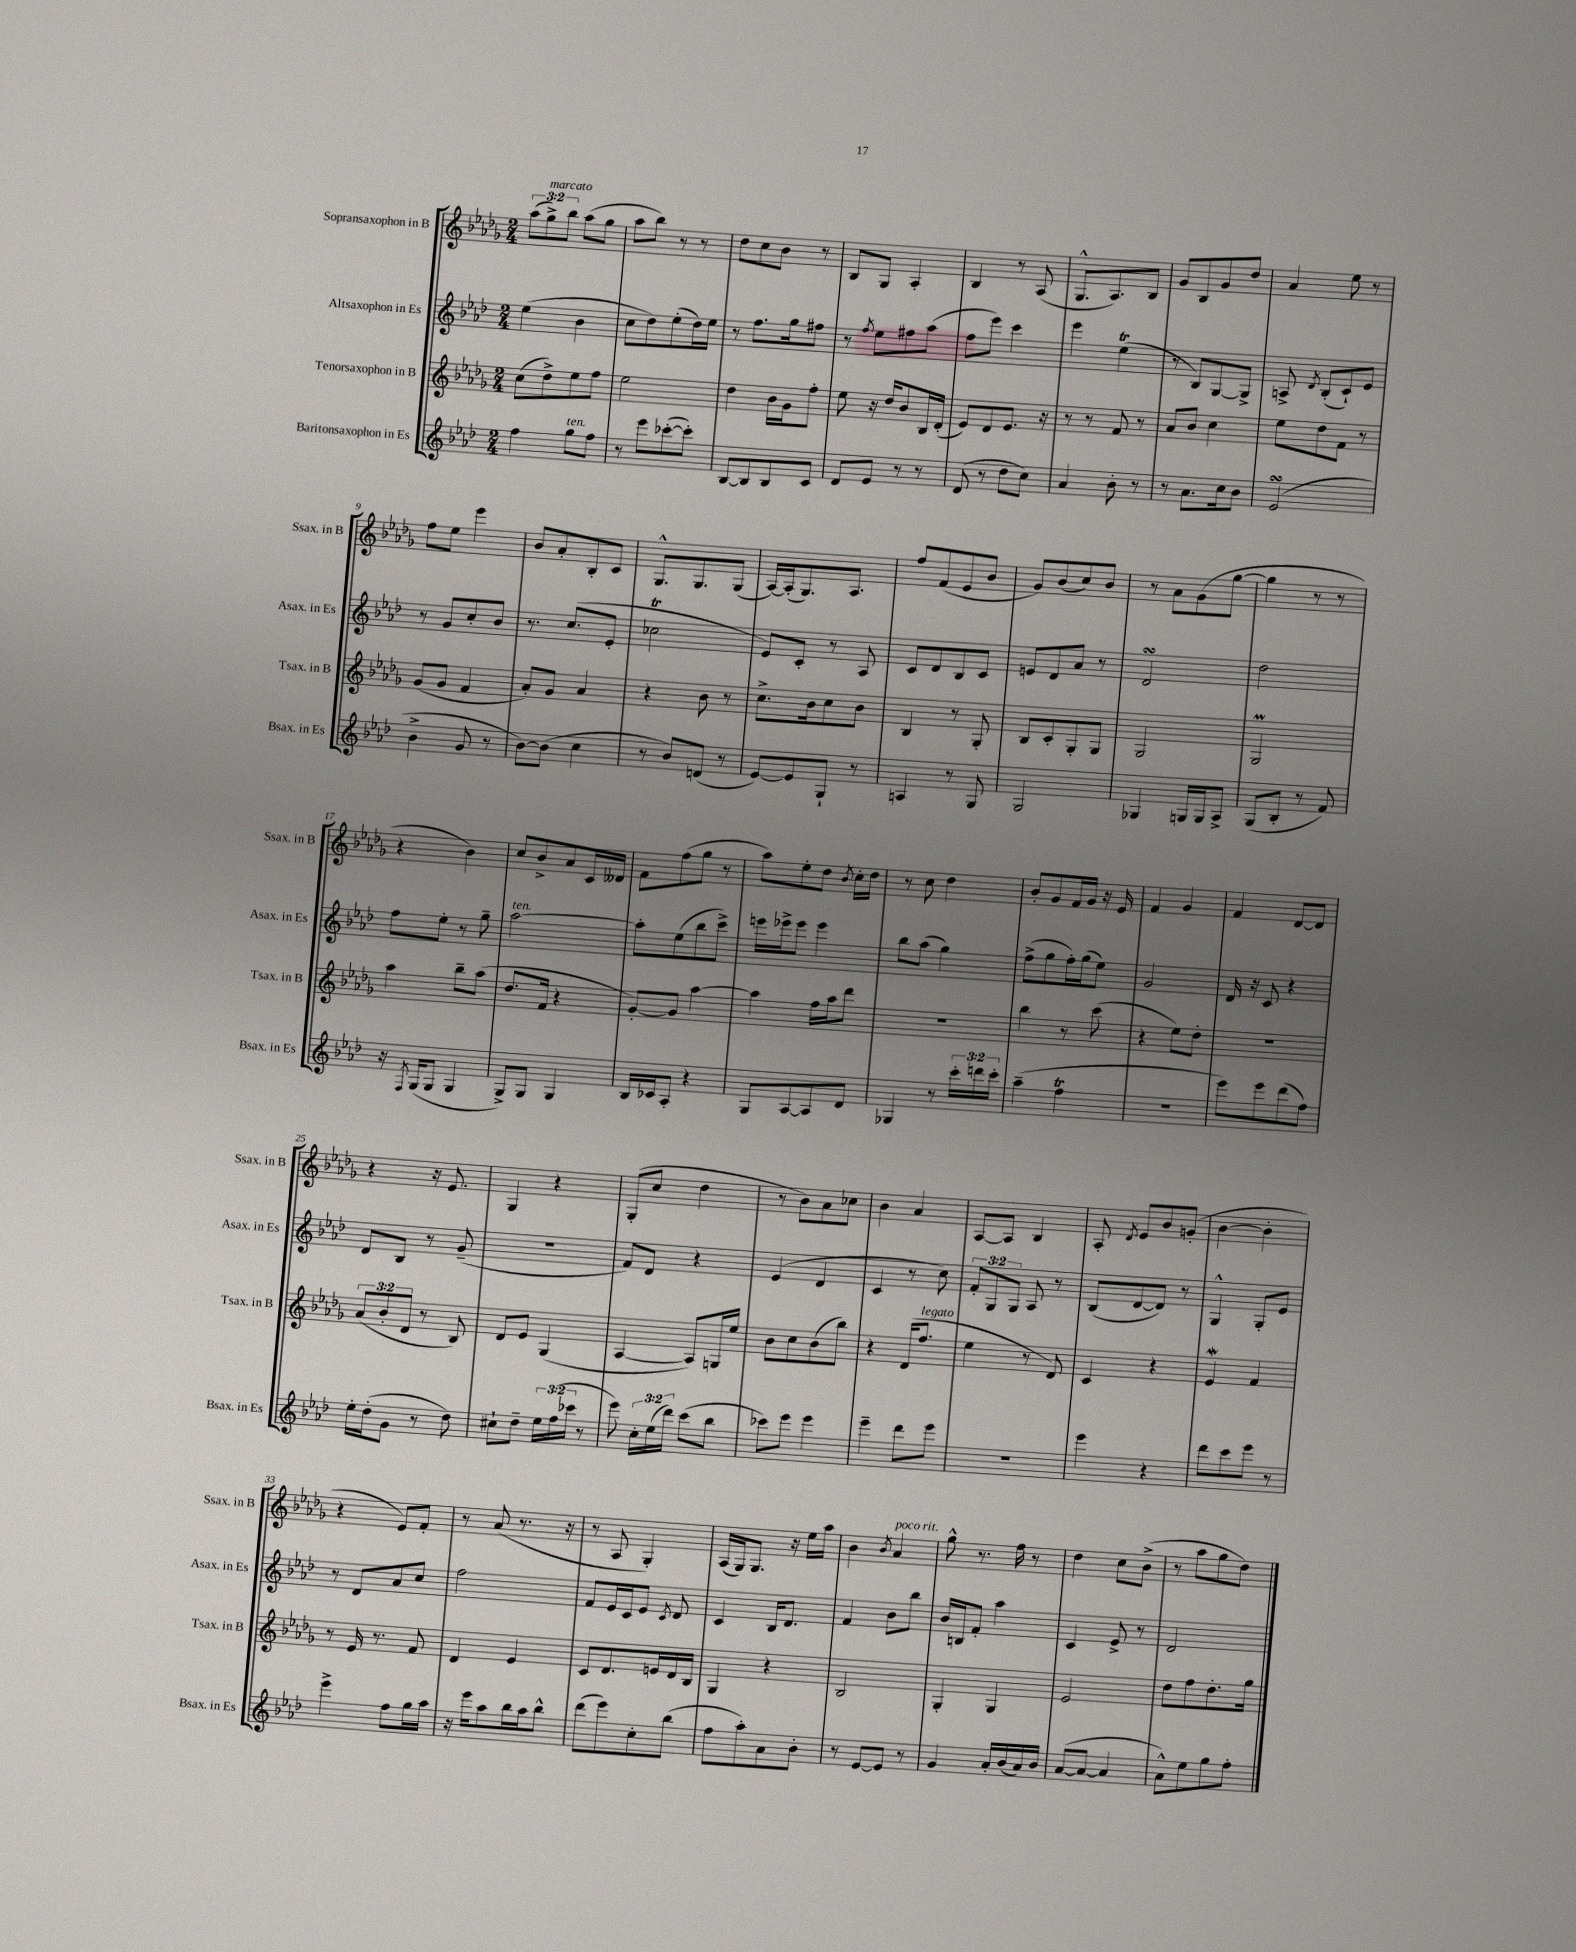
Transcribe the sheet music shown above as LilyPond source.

<<
\new StaffGroup <<
\new Staff = "s0" \with { instrumentName = "Sopransaxophon in B" shortInstrumentName = "Ssax. in B" } {
    \clef treble \key des \major \numericTimeSignature \time 2/4 \override Staff.TupletNumber.text = #tuplet-number::calc-fraction-text
    \autoBeamOff \tuplet 3/2 { aes''8[( ges''8->^\markup { \italic "marcato" }) bes''8] } aes''8[( ges''8] |
    aes''8[ bes''8]) r8 r8 |
    des''8[ c''8 bes'8] r8 |
    bes8[ ges8] aes4-. |
    bes4 r8 aes8( |
    ges8.[-^ aes8.) bes8] |
    ges'8[ bes8 ges'8 des''8] |
    aes'4 ees''8 r8 |
    f''8[ ees''8] ees'''4 |
    bes'8[ aes'8-. bes8-. c'8] |
    ges8.[-^ ges8. ges8]( |
    aes16[~) aes16-.( ges8.) aes8.] |
    f''8[ f'8( ees'8 bes'8] |
    ges'8[) bes'8( c''8) bes'8] |
    r8 aes'8[ ges'8( ges''8]~ |
    ges''4 r8 r8 |
    r4 bes'4) |
    c''8[ bes'8-> aes'8 c'16 deses'16] |
    f'8[ f''8( ges''8] r8 |
    aes''8[) ees''8-. des''8] \acciaccatura { bes'8 } c''16[-. des''16] |
    r8 c''8 des''4 |
    bes'8[-. ges'8 f'16 ges'16] r16 ees'16 |
    f'4 ges'4 |
    f'4 des'8[~ des'8] |
    r4 r16 ees'8. |
    ges4 r4 |
    ges8[-.( c''8] des''4 |
    r8 bes'8[) aes'8 ces''8] |
    bes'4 aes'4 |
    aes8[~ aes8] bes4 |
    aes8-. \acciaccatura { des'8 } ees'8[ bes'8 g'8]-.( |
    bes'4~ bes'4-. |
    r4 ees'8[) f'8]-. |
    r8 aes'8( r8. r16 |
    r8 aes8 ges4-.) |
    aes16[( ges16) ges8.] r16 ees''16[ aes''16] |
    bes'4 \acciaccatura { bes'8 } aes'4^\markup { \italic "poco rit." } |
    ges''8-^ r8. f''16 r8 |
    des''4 c''8[ bes'8]->( |
    r8 aes''8[ ges''8 des''8]) \bar "|." |
}
\new Staff = "s1" \with { instrumentName = "Altsaxophon in Es" shortInstrumentName = "Asax. in Es" } {
    \clef treble \key aes \major \numericTimeSignature \time 2/4 \override Staff.TupletNumber.text = #tuplet-number::calc-fraction-text
    \autoBeamOff ees''4( bes'4 |
    c''8[ des''8) ees''8-.( des''16) ees''16] |
    r8 f''8.[ g''16 fis''8] |
    r8 \acciaccatura { f''8 } ees''8[ fis''8 aes''8]( |
    f''8[ ees'''8]) c'''4 |
    ees'''4 ees''4\trill( |
    r8 bes8[) g8~ g8]-> |
    a8-> \acciaccatura { des'8 } bes8[-.( c'8-!) ees'8] |
    r8 g'8[ c''8-. bes'8] |
    r8. c''8.[( ees'8]-. |
    ces''2\trill |
    ees'8[) c'8]-. r8 aes8 |
    c'8[ des'8 bes8 c'8] |
    e'8[ des'8 aes'8] r8 |
    des'2\turn |
    des''2 |
    f''8[ ees''8]-. r8 g''8-- |
    aes''2~^\markup { \italic "ten." } |
    aes''8[-. ees''8( bes''8 c'''8]->) |
    e'''16[ ees'''16-> ees'''8] ees'''4 |
    bes''8[ aes''8]( g''4) |
    f''8[->( g''8 f''16-.) g''16( ees''8]) |
    g'2 |
    des'16 r16 c'8 r4 |
    des'8[ bes8] r8 g'8--( |
    r2 |
    f'8[) des'8] r4 |
    ees'4( des'4 |
    c'4 r8 c''8) |
    \tuplet 3/2 { f'8[-. g8 g8] } aes8 r8 |
    bes8[( des'8~ des'8]) r8 |
    g4-^ g8[-. ees'8] |
    r8 des'8[ aes'8 c''8] |
    f''2 |
    f'8[ ees'16 c'16 ees'8] \acciaccatura { c'8 } des'8 |
    c'4 bes16[ des'8.] |
    f'4 bes'8[ bes''8] |
    bes'16[ b16 f'8]-. aes''4 |
    c'4 ees'8-> r8 |
    des'2 \bar "|." |
}
\new Staff = "s2" \with { instrumentName = "Tenorsaxophon in B" shortInstrumentName = "Tsax. in B" } {
    \clef treble \key des \major \numericTimeSignature \time 2/4 \override Staff.TupletNumber.text = #tuplet-number::calc-fraction-text
    \autoBeamOff c''8[( des''8->) ees''8 f''8] |
    ees''2 |
    des''4 bes'16[ ges'16 f''8]-. |
    ees''8 r16 des''16[ bes'8 bes16 des'16]-.( |
    ees'8[) des'8 ees'8.] r16 |
    r8 r8 f'8 r8 |
    aes'8[ bes'8] c''4 |
    ees''8[ des''8 f'8] r8 |
    ges'8[( ges'8] f'4 |
    aes'8[-.) ges'8] aes'4 |
    r4 bes'8 r8 |
    c''8.[-> bes'16 c''8 bes'8] |
    bes4 r8 ges8-. |
    bes8[ c'8-. ges8-. ges8] |
    ges2 |
    ges2\prall |
    aes''4 bes''8[-- aes''8]( |
    des''8.[ f'16] r4 |
    ges'8[~-.) ges'8] aes''4~ |
    aes''4 f''16[ aes''16 des'''8] |
    R2 |
    bes''4 r8 c'''8( |
    r4 ees''8[) des''8]-. |
    R2 |
    \tuplet 3/2 { aes'8[( bes'8-. des'8] } r8 bes8) |
    des'8[ ees'8] ges4( |
    aes4~ aes8[) g16 ees''16] |
    bes'8[ c''8 bes'8( bes''8]) |
    r4 des'16[( f''8.]^\markup { \italic "legato" } |
    ees''4 r8 des'8) |
    c'4 r4 |
    ees'4\mordent f'4 |
    r8 ees'16 r8. f'8 |
    des'4 ees'4 |
    c'8[ des'8. e'16 des'16 bes16] |
    ges4 r4 |
    bes2 |
    ges4-. ges4 |
    ees'2 |
    des''8[ f''8 des''8.-. ges''16] \bar "|." |
}
\new Staff = "s3" \with { instrumentName = "Baritonsaxophon in Es" shortInstrumentName = "Bsax. in Es" } {
    \clef treble \key aes \major \numericTimeSignature \time 2/4 \override Staff.TupletNumber.text = #tuplet-number::calc-fraction-text
    \autoBeamOff f''4 g''8[^\markup { \italic "ten." } f''8] |
    r8 ees'''8[ ces'''8~-.( ces'''8]-.) |
    bes8[~ bes8 bes8 c'8] |
    des'8[ ees'8] r8 r8 |
    des'8( r8 des''8[ c''8]) |
    aes'4 bes'8-. r8 |
    r8 aes'8.[ c''16 bes'8] |
    ees'2\turn( |
    bes'4-> g'8 r8 |
    bes'8[~) bes'8]( c''4 |
    r8 bes'8[) d'8]( r8 |
    ees'8[~) ees'8 g8]-! r8 |
    a4 r8 g8 |
    g2 |
    ges4 g16[ g16 aes8]-> |
    g8[( bes8]-. r8 f'8) |
    r16 \acciaccatura { f8 } g16[( g8] g4 |
    g8[->) g8] g4 |
    bes16[ ces'16 aes8]-. r4 |
    g8[ aes8~ aes8 des'8] |
    ges4 r8 \tuplet 3/2 { c'''16[-. d'''16 c'''16]-. } |
    aes''4--( f''4\trill |
    R2 |
    ees'''8[) ees'''8 des'''8( f''8]) |
    ees''16[-. des''16-.( g'8] r8 des''8) |
    cis''8[-! des''8]-- \tuplet 3/2 { ees''16[ f''16( ces'''16] } r8 |
    ees'''8) \tuplet 3/2 { c''16[-. ees''16( des'''16]) } c'''8[( bes''8] |
    ces'''8[) ees'''8] ees'''4 |
    ees'''4-- des'''8[ ees'''8] |
    r2 |
    ees'''4 r4 |
    des'''8[ c'''8 ees'''8] r8 |
    ees'''4-> f''8[ g''16 aes''16] |
    r16 ees'''16[ aes''8 bes''16 aes''16 bes''8]-^ |
    des'''8[( ees'''8) c''8-. bes''8]( |
    f''8[ aes''8-.) aes'8 bes'8]-. |
    r8 ees'8[~ ees'8] r8 |
    g'4 aes'16[-. bes'16( aes'16) bes'16] |
    aes'8[~( aes'8]~ aes'4 |
    aes'8[-^) ees''8 g''8 f''8]-. \bar "|." |
}
>>
>>
